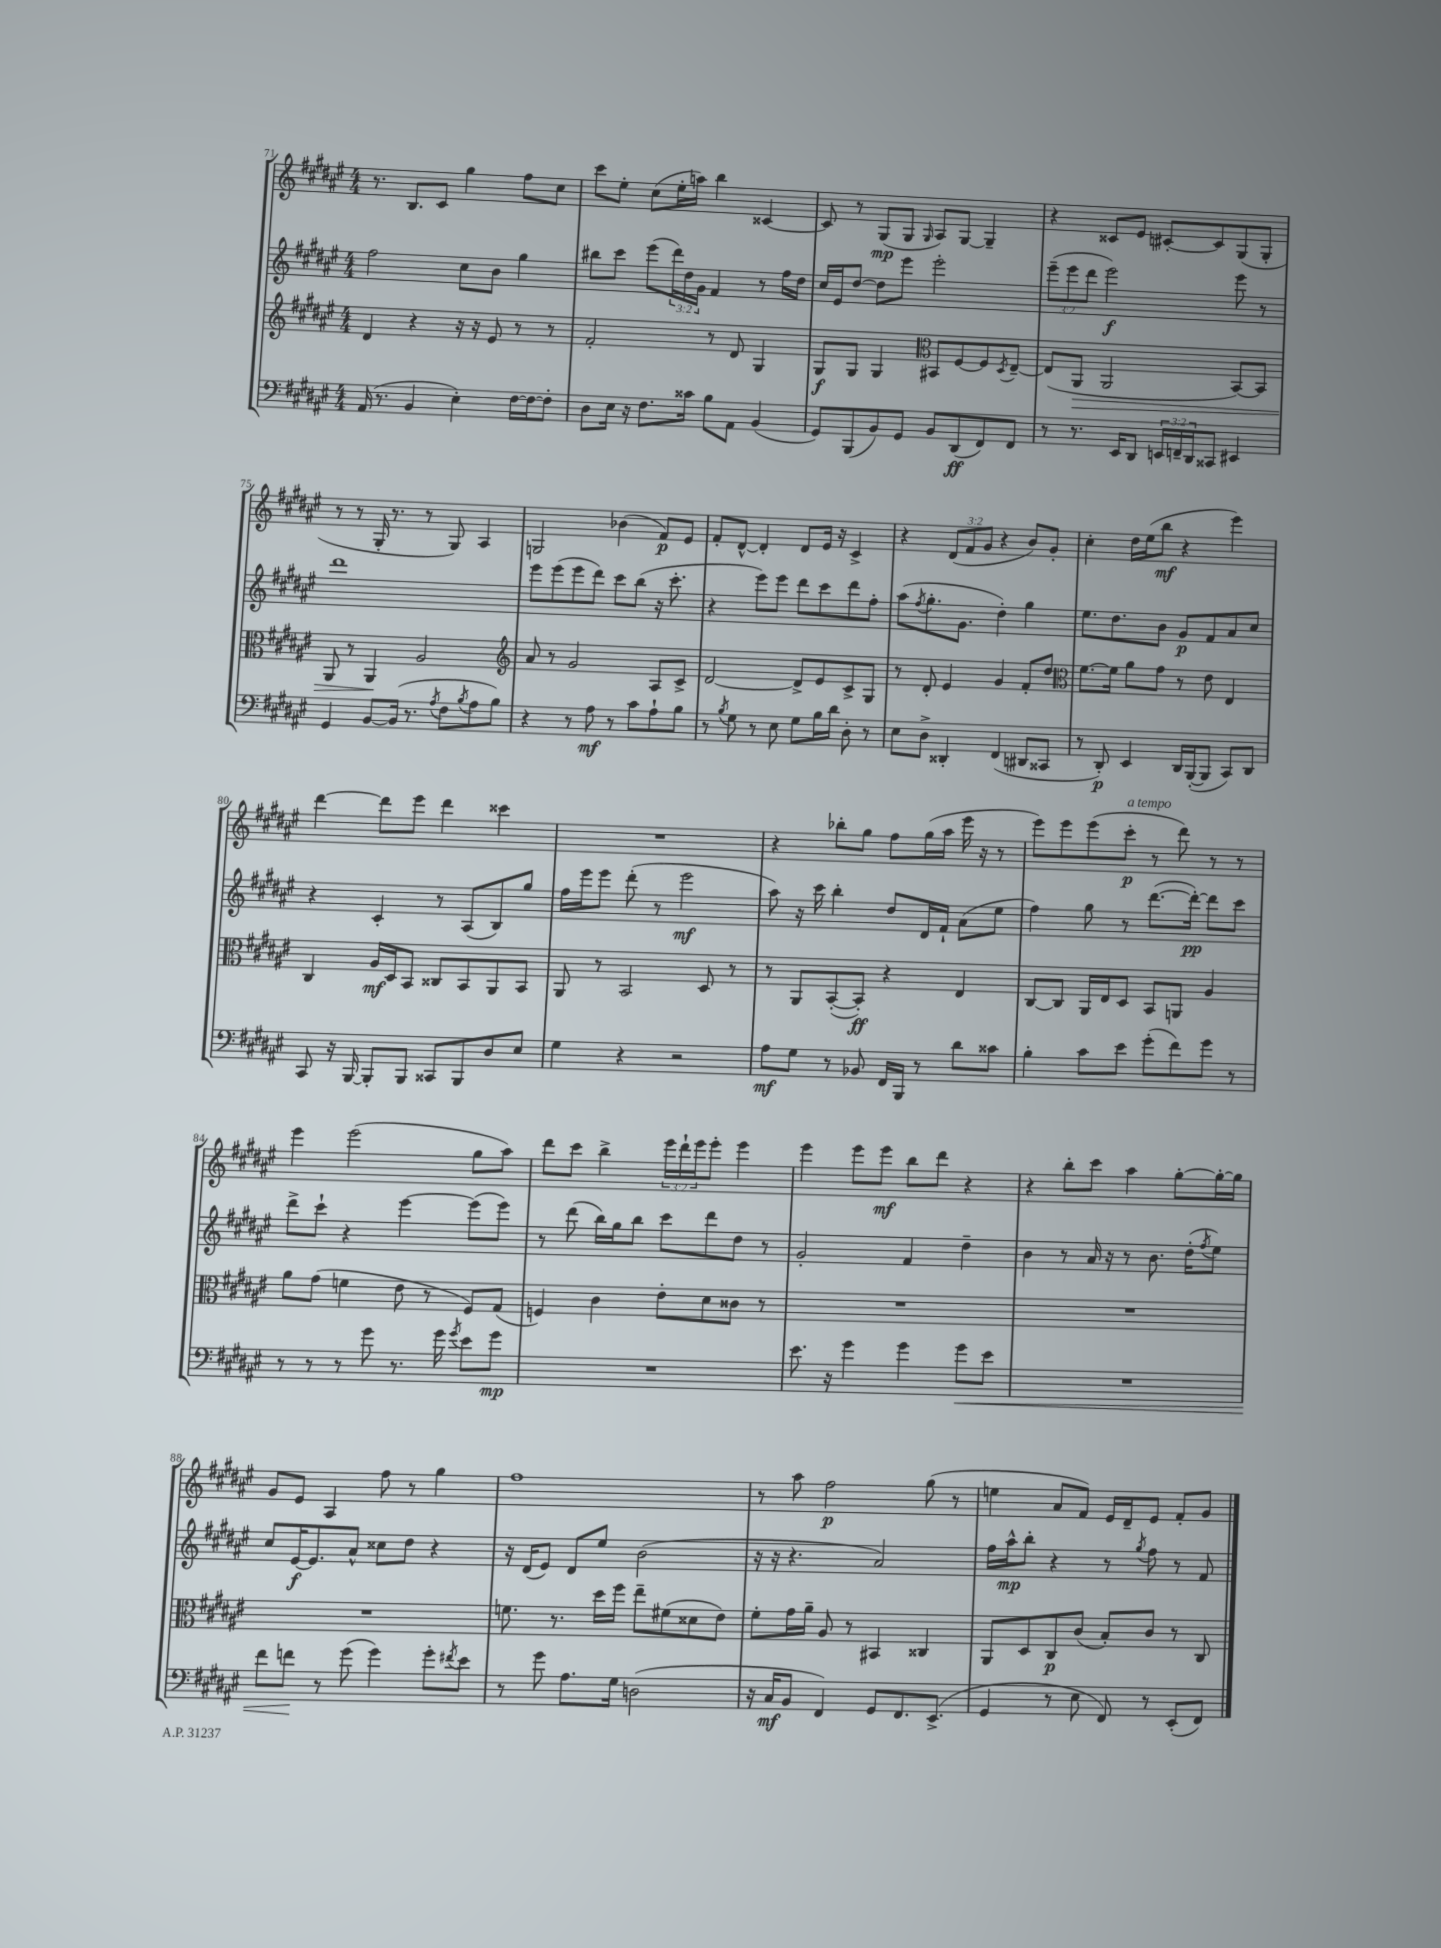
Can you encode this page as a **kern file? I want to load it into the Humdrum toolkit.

**kern	**kern	**kern	**kern
*staff4	*staff3	*staff2	*staff1
*clefF4	*clefG2	*clefG2	*clefG2
*k[f#c#g#d#a#e#]	*k[f#c#g#d#a#e#]	*k[f#c#g#d#a#e#]	*k[f#c#g#d#a#e#]
*M4/4	*M4/4	*M4/4	*M4/4
(16AA#	4d#	2ff#	8.r
8.r	.	.	.
.	.	.	8.B
4BB	4r	.	.
.	.	.	8c#
4E#')	16r	8cc#	4gg#
.	16r	.	.
.	8e#	8b	.
[16F#	8r	4gg#	8ff#
16F#_	.	.	.
8F#']	8r	.	8cc#
=	=	=	=
8D#	2f#'	8bb#	8ccc#
16E#	.	8ccc#	8ee#'
16r	.	.	.
8.F#	.	(8eee#	(8cc#
.	.	24ddd#)	16ee#'
.	.	24dd#	.
16c##	.	.	16aa)
.	.	24g#	.
8B	8r	4f#	4bb
8AA#	8d#	.	.
(4BB	4G#	8r	[4c##
.	.	16ff#	.
.	.	16dd#	.
=	=	=	=
8GG#)	8G#	16cc#	8c##]
.	.	16e#	.
(8BBB	8G#	[8dd#	8r
8BB)	4G#	8dd#]	(8G#
8GG#	.	8eee#	8G#
*	*clefC3	*	*
.	.	.	16qqG#
8BB	8BB#	2eee#'	8A#)
(8DD#	[8F#	.	[8G#
8FF#)	8F#]	.	4G#~]
.	8qD#	.	.
8FF#	[8E#~	.	.
=	=	=	=
8r	(8E#]	(12eee#~	4r
.	.	12eee#	.
8.r	8AA#	.	.
.	.	12ddd#	.
.	2AA#	2eee#)	8c##
16EE#	.	.	.
8DD#	.	.	8e#
24EE	.	.	[8c#'
24FF~	.	.	.
24DD#	.	.	.
8CC##	.	.	8c#]
4EE#	[8BB)	8eee#	(8G#
.	8BB]	8r	8G#'
=	=	=	=
4GG#	8AA#	1ddd#	8r
.	8r	.	8r
[8BB	4AA#	.	16G#'
.	.	.	8.r
(16BB]	.	.	.
8.r	.	.	.
.	2A#	.	8r
8qA#	.	.	.
8F#	.	.	8G#)
8qB	.	.	.
8A#	.	.	4A#
8B)	.	.	.
=	=	=	=
*	*clefG2	*	*
4r	8a#	8eee#	2G
.	8r	(8eee#	.
8r	2g#	8eee#	.
8A#	.	8ddd#)	.
8r	.	8ccc#	(4b-
8c#	.	(8bb	.
8A#`	8A#	16r	8f#)
.	.	8.ccc#'	.
8B	8c#^	.	8e#
=	=	=	=
8r	[2d#	4r	8f#'
8qB	.	.	.
8G#	.	.	[8d#^^
8r	.	8eee#)	4d#']
8E#	.	8eee#	.
8G#	8d#^]	8ddd#	8d#
16B	8e#	8ccc#	16e#
16d#	.	.	16r
8D#'	8c#^	8ddd#	4c#^
8r	8G#	8ff#'	.
=	=	=	=
8E#	8r	(8aa#	4r
.	.	8qff#	.
8D#^	8d#'	8.gg#'	.
4DD##'	4e#	.	(12d#
.	.	8.g#	.
.	.	.	12f#
.	.	.	12g#
(4FF#	4g#	4dd#')	4r
8DD#	8f#'	4gg#	8b)
8CC##	8dd#	.	8g#'
=	=	=	=
*	*clefC3	*	*
8r	[8.f#	8.ee#	4cc#'
8DD#')	.	.	.
.	16f#]	8.dd#	.
4EE#	8a#	.	16dd#
.	.	.	(16ee#
.	8g#	8b	8bb
16DD#	8r	8g#	4r
([16BBB'	.	.	.
8BBB]	8e#	8f#	.
8CC#)	4E#	8a#	4eee#)
8DD#	.	8cc#	.
=	=	=	=
8CC#	4C#	4r	[4ddd#
16r	.	.	.
[16BBB	.	.	.
8BBB']	16A#	4c#'	8ddd#]
.	16D#	.	.
8BBB	8BB	.	8eee#
8CC##	8C##	8r	4ddd#
8BBB	8BB	(8A#	.
8D#	8AA#	8B)	4ccc##
8E#	8BB	8gg#	.
=	=	=	=
4G#	8AA#	16ff#	1r
.	.	16eee#	.
.	8r	8eee#	.
4r	2BB	(8ddd#'	.
.	.	8r	.
2r	.	2eee#	.
.	8D#	.	.
.	8r	.	.
=	=	=	=
8A#	8r	8aa#)	4r
8G#	8AA#	16r	.
.	.	16ccc#	.
8r	([8BB'	4bb'	8bb-'
8BB-	8BB'])	.	8gg#
16FF#	4r	8dd#	8ff#
16BBB	.	.	.
8r	.	16d#	(16gg#
.	.	16f#`	16aa#
8d#	4E#	(8a#	16eee#
.	.	.	16r
8c##	.	8ee#	8r
=	=	=	=
4B'	[8C#	4ff#)	8eee#)
.	8C#]	.	8eee#
8c#	16AA#	8gg#	(8eee#
.	16E#	.	.
8e#	8D#	8r	8ccc#'
(8g#'	8BB	([8.ddd#	8r
8f#)	8AA	.	8ddd#)
.	.	16ddd#'_)	.
8g#	4A#	8ddd#]	8r
8r	.	8ccc#	8r
=	=	=	=
8r	8a#	8ddd#^	4eee#
8r	(8g#	8ccc#`	.
8r	4f	4r	(2eee#
8g#	.	.	.
8.r	8e#	[4eee#	.
.	8r	.	.
16g#	.	.	.
8qg#	.	.	.
8e#	8F#)	(8eee#]	8gg#
8g#	(8G#	8eee#)	8aa#)
=	=	=	=
1r	4F)	8r	8ddd#
.	.	(8ddd#	8ccc#
.	4c#	16bb)	4bb^
.	.	16gg#	.
.	.	8bb	.
.	8e#'	8ccc#	24eee#
.	.	.	24ddd#`
.	.	.	24eee#
.	8d#	8ddd#	8eee#'
.	8c##	8dd#	4eee#
.	8r	8r	.
=	=	=	=
8.e#	1r	2g#'	4eee#
16r	.	.	.
4g#	.	.	8eee#
.	.	.	8eee#
4g#	.	4f#	8bb
.	.	.	8ddd#
8g#	.	4dd#~	4r
8e#	.	.	.
=	=	=	=
1r	1r	4b	4r
.	.	8r	8bb'
.	.	16a#	8ccc#
.	.	16r	.
.	.	8r	4aa#
.	.	8.b	.
.	.	.	[8gg#'
.	.	(16dd#'	.
.	.	8qff#	.
.	.	8ee#)	16gg#'_
.	.	.	16gg#]
=	=	=	=
8f#	1r	8cc#	8g#
8f	.	[16e#	8e#
.	.	8.e#]	.
8r	.	.	4A#
(8g#	.	8a#^^	.
4g#)	.	8cc##	8ff#
.	.	8dd#	8r
8g#'	.	4r	4gg#
8qf#	.	.	.
8e#	.	.	.
=	=	=	=
8r	8.f	16r	1ff#
.	.	(16d#	.
8g#	.	8e#)	.
.	8.r	.	.
8.A#	.	8d#	.
.	16dd#	8ee#	.
16G#	16ff#	.	.
(2D	8ee#~	(2b	.
.	(8f#	.	.
.	8d##	.	.
.	8e#)	.	.
=	=	=	=
16r	8f#'	16r	8r
16C#	.	16r	.
8BB	16g#	4.r	8aa#
.	16a#~	.	.
4FF#)	8A#	.	2ff#
.	8r	.	.
8GG#	4BB#	2a#)	.
8.FF#	.	.	.
.	4C##	.	(8gg#
(8.EE#^	.	.	.
.	.	.	8r
=	=	=	=
4GG#	8AA#	16ff#	4ee
.	.	16aa#^^	.
.	8D#	8bb'	.
8r	8C#	4r	8a#
8E#	(8c#	.	8f#)
8FF#)	8B')	8r	16e#
.	.	.	16d#~
.	.	8qgg#	.
8r	8c#	8ff#	8e#
(8EE#'	8r	8r	8f#'
8FF#)	8C#	8f#	8g#
==	==	==	==
*-	*-	*-	*-
